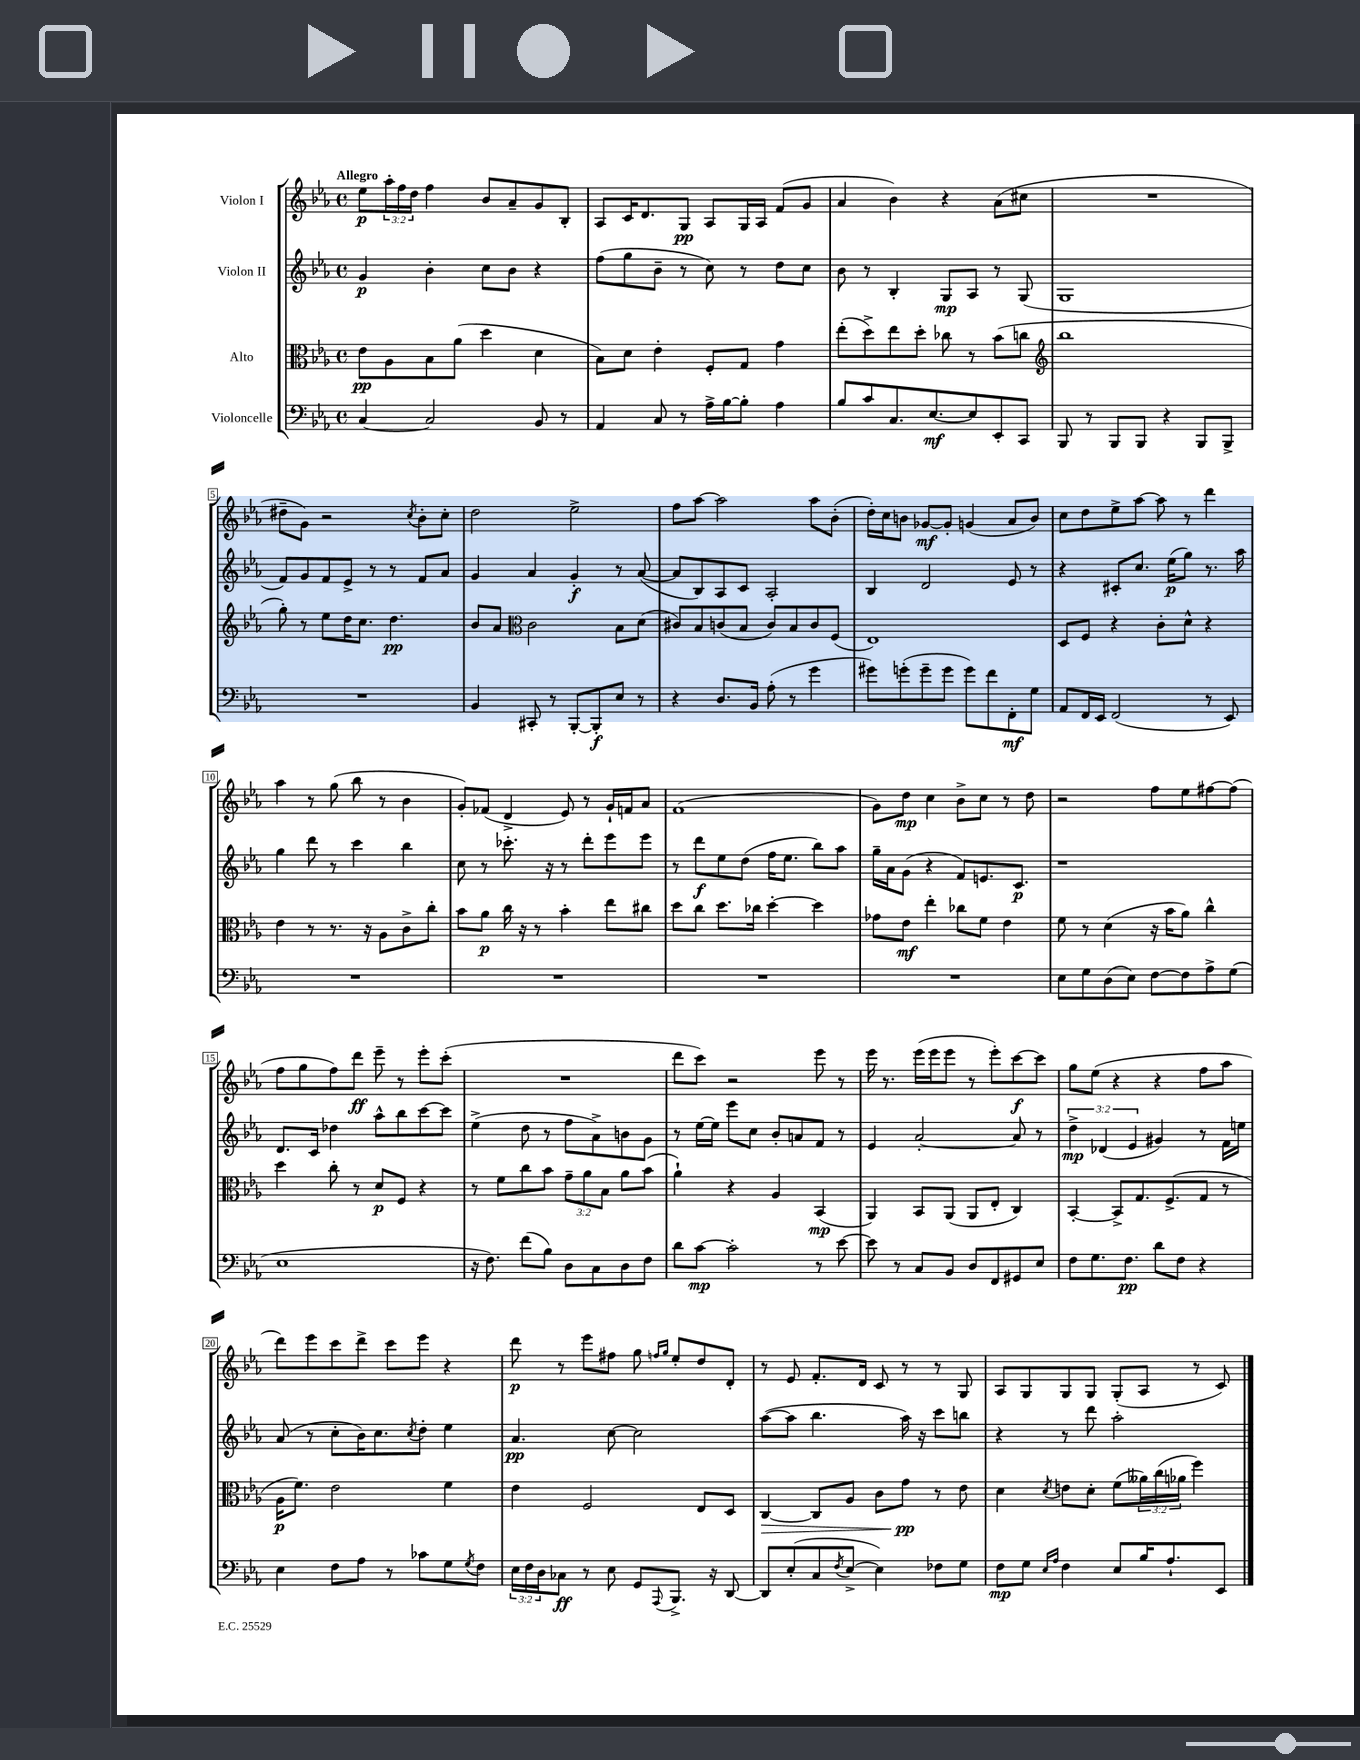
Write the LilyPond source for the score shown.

<<
\new StaffGroup <<
\new Staff = "s0" \with { instrumentName = "Violon I" } {
    \clef treble \key ees \major \defaultTimeSignature \time 4/4 \override Staff.TupletNumber.text = #tuplet-number::calc-fraction-text \tempo "Allegro"
    ees''8\p \tuplet 3/2 { aes''16-. f''16 d''16 } f''4 bes'8 aes'8-- g'8 bes8-. |
    aes8 c'16 d'8. g8\pp aes8 g16 aes16 f'8( g'8 |
    aes'4 bes'4) r4 aes'8( cis''8 |
    R1 |
    dis''8-- g'8) r2 \acciaccatura { c''8 } bes'8-. c''8-. |
    d''2 ees''2-> |
    f''8 aes''8~ aes''2 aes''8 bes'8-.( |
    d''16-.) c''16 b'8 ges'8~\mf ges'8-. g'4( aes'8 b'8) |
    c''8 d''8 ees''8-> aes''8~ aes''8 r8 d'''4 |
    aes''4 r8 g''8( bes''8 r8 bes'4 |
    g'8-.) fes'8( d'4-> ees'8) r8 g'16-! f'16 aes'8 |
    f'1( |
    g'8) d''8\mp c''4 bes'8-> c''8 r8 d''8 |
    r2 f''8 ees''8 fis''8~ fis''8( |
    f''8 g''8 f''8) d'''8\ff ees'''8-- r8 ees'''8-. c'''8-.( |
    R1 |
    d'''8 c'''8) r2 ees'''8 r8 |
    ees'''16 r8. ees'''16( ees'''16 ees'''8 r8 ees'''8-.) c'''8~\f c'''8 |
    g''8 ees''8( r4 r4 f''8 aes''8 |
    d'''8) ees'''8 c'''8 d'''8-> c'''8 ees'''8 r4 |
    d'''8\p r8 ees'''8 fis''8 g''8 \grace { f''16 g''16 } ees''8-. d''8 d'8-. |
    r8 ees'8 f'8.-. d'16 c'8 r8 r8 g8 |
    aes8 g8 g8 g8 g8-.( aes8 r8 c'8) \bar "|." |
}
\new Staff = "s1" \with { instrumentName = "Violon II" } {
    \clef treble \key ees \major \defaultTimeSignature \time 4/4 \override Staff.TupletNumber.text = #tuplet-number::calc-fraction-text
    g'4\p bes'4-. c''8 bes'8 r4 |
    f''8( g''8 bes'8-- r8 c''8) r8 d''8 c''8 |
    bes'8 r8 bes4-. g8\mp aes8 r8 g8( |
    g1 |
    f'8) g'8 f'8 ees'8-> r8 r8 f'8 aes'8 |
    g'4 aes'4 g'4-.\f r8 aes'8~( |
    aes'8 bes8) aes8 c'8 aes2-. |
    bes4 d'2 ees'8 r8 |
    r4 cis'8-. c''8. ees''16\p( g''8) r8. aes''16 |
    g''4 d'''8 r8 c'''4 bes''4 |
    c''8 r8 ces'''8.-. r16 r8 d'''8-. ees'''8 ees'''8 |
    r8 d'''8\f ees''8 d''8( f''16 ees''8. bes''8) aes''8 |
    g''16-- aes'16 g'8( r4 f'8) e'8. c'8.\p |
    r1 |
    d'8. c'16 des''4 aes''8-^ bes''8 c'''8~ c'''8 |
    ees''4->( d''8 r8 f''8 aes'8->) b'8 g'8 |
    r8 ees''16~ ees''16 ees'''8 c''8 bes'8-. a'8 f'8 r8 |
    ees'4 aes'2~-. aes'8 r8 |
    \tuplet 3/2 { d''4->\mp des'4( ees'4 } gis'4) r8 f'16 e''16 |
    aes'8( r8 c''8-. bes'16) c''8. \acciaccatura { c''8 } d''8-. ees''4 |
    aes'4.\pp c''8~ c''2 |
    aes''8~( aes''8 bes''4. aes''16) r16 c'''8 b''8 |
    r4 r8 d'''8 aes''2-. \bar "|." |
}
\new Staff = "s2" \with { instrumentName = "Alto" } {
    \clef alto \key ees \major \defaultTimeSignature \time 4/4 \override Staff.TupletNumber.text = #tuplet-number::calc-fraction-text
    ees'8\pp aes8 bes8 aes'8( d''4 d'4 |
    bes8) d'8 ees'4-. f8-. g8 g'4 |
    ees''8-.( d''8->) ees''8 d''8-. ces''8 r8 bes'8( c''8 |
    \clef treble bes''1 |
    g''8-.) r8 ees''8 d''16 c''8. d''4.\pp |
    bes'8 aes'8 \clef alto c'2 bes8 d'8( |
    cis'8) bes8 c'8( bes8 c'8) bes8 c'8 f8( |
    ees1) |
    d8 f8 r4 c'8-. d'8-^ r4 |
    ees'4 r8 r8. r16 aes8 c'8-> c''8-. |
    bes'8 aes'8\p c''16 r16 r8 bes'4-. ees''8 cis''8 |
    d''8 c''8 d''8. ces''16 d''4~-. d''4 |
    ges'8 ees'8\mf ees''4-. ces''8 f'8 ees'4 |
    f'8 r8 d'4( r16 bes'16 aes'8) c''4-^ |
    d''4 c''8-. r8 d'8\p f8 r4 |
    r8 f'8 c''8 bes'8 \tuplet 3/2 { g'8-- aes'8 bes8 } aes'8 bes'8( |
    aes'4-!) r4 aes4 bes,4\mp( |
    aes,4) bes,8 aes,8( aes,8 ees8-. c4) |
    bes,4~-. bes,8-> g8. f8.->( g8 r8 |
    aes16\p f'8.) ees'2 f'4 |
    ees'4 f2 ees8 d8 |
    c4~\> c8 aes8 c'8 g'8\pp\! r8 ees'8 |
    d'4 \acciaccatura { d'8 } e'8 d'8-. f'8( \tuplet 3/2 { aeses'16) c''16( aes'16 } f''4) \bar "|." |
}
\new Staff = "s3" \with { instrumentName = "Violoncelle" } {
    \clef bass \key ees \major \defaultTimeSignature \time 4/4 \override Staff.TupletNumber.text = #tuplet-number::calc-fraction-text
    c4~ c2 bes,8 r8 |
    aes,4 c8 r8 aes16-> bes16~ bes8-. aes4 |
    bes8 c'8 c8. ees8.~\mf ees8 ees,8-. c,8 |
    bes,,8 r8 bes,,8 bes,,8 r4 bes,,8 bes,,8-> |
    R1 |
    bes,4 cis,8-. r8 bes,,8~-. bes,,8-.\f ees8 r8 |
    r4 d8. bes,16 aes8-.( r8 g'4 |
    gis'8) g'8-.( g'8-- g'8 g'8) f'8 f,8-.\mf g8 |
    aes,8 f,16 ees,16 f,2( r8 ees,8) |
    R1 |
    R1 |
    R1 |
    R1 |
    ees8 g8 d8( ees8) f8~ f8 aes8-> g8( |
    ees1 |
    r16 f8.) f'8( bes8) d8 c8 d8 f8 |
    d'8 c'8~\mp c'2-. r8 ees'8~ |
    ees'8 r8 c8 bes,8 d8 f,8 gis,8 ees8 |
    f8 g8. f8.\pp d'8 f8 r4 |
    ees4 f8 aes8 r8 ces'8 g8 \acciaccatura { g8 } f8 |
    \tuplet 3/2 { ees16 f16 d16 } ces8\ff r8 ees8 g,8 \appoggiatura { aes,,8 } bes,,8.-> r16 d,8~ |
    d,8 ees8-.( c8 \acciaccatura { f8 } ees8~-> ees4) fes8 g8 |
    f8\mp g8 \grace { ees16 aes16 } f4 ees8 bes16 aes8.-! ees,8 \bar "|." |
}
>>
>>
\layout { \context { \Score \override BarNumber.stencil = #(make-stencil-boxer 0.1 0.3 ly:text-interface::print) } }
